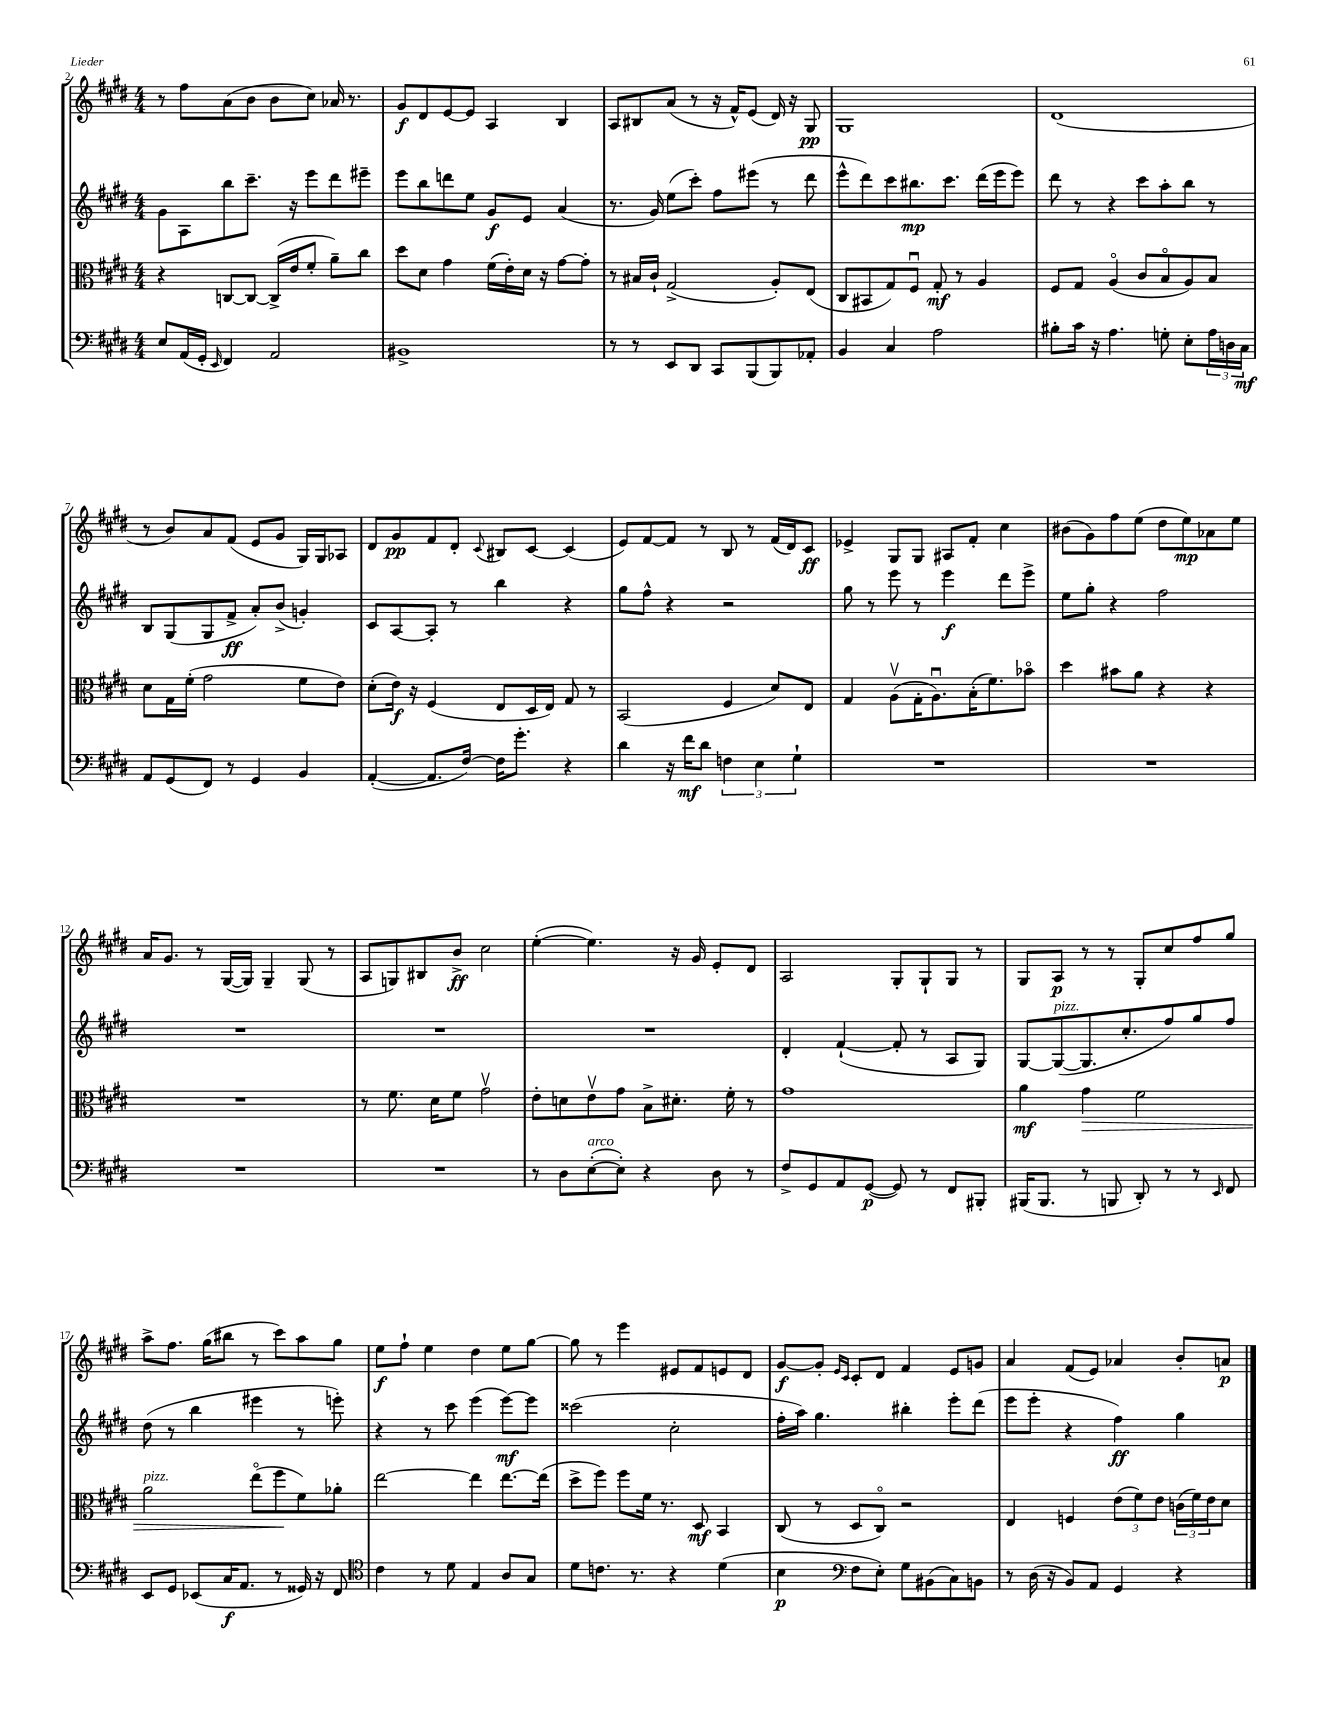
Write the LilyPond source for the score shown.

<<
\new StaffGroup <<
\new Staff = "s0" {
    \clef treble \key e \major \numericTimeSignature \time 4/4
    r8 fis''8 a'8( b'8 b'8 cis''8) aes'16 r8. |
    gis'8\f dis'8 e'8~ e'8 a4 b4 |
    a8 bis8 a'8( r8 r16 fis'16-^) e'8( dis'16) r16 gis8\pp |
    gis1 |
    dis'1( |
    r8 b'8) a'8 fis'8( e'8 gis'8 gis16) gis16 aes8 |
    dis'8 gis'8\pp fis'8 dis'8-. \appoggiatura { cis'8 } bis8 cis'8~ cis'4( |
    e'8) fis'8~ fis'8 r8 b8 r8 fis'16( dis'16) cis'8\ff |
    ees'4-> gis8 gis8 ais8 fis'8-. cis''4 |
    bis'8( gis'8) fis''8 e''8( dis''8 e''8\mp) aes'8 e''8 |
    a'16 gis'8. r8 gis16~( gis16) gis4-- gis8( r8 |
    a8 g8) bis8 b'8->\ff cis''2 |
    e''4~-.( e''4.) r16 gis'16 e'8-. dis'8 |
    a2 gis8-. gis8-! gis8 r8 |
    gis8 a8\p r8 r8 gis8-. cis''8 fis''8 gis''8 |
    a''8-> fis''8. gis''16( bis''8 r8 cis'''8) a''8 gis''8 |
    e''8\f fis''8-! e''4 dis''4 e''8 gis''8~ |
    gis''8 r8 e'''4 eis'8 fis'8 e'8 dis'8 |
    gis'8~\f gis'8-. \grace { e'16 cis'16 } cis'8-. dis'8 fis'4 e'8 g'8 |
    a'4 fis'8( e'8) aes'4 b'8-. a'8\p \bar "|." |
}
\new Staff = "s1" {
    \clef treble \key e \major \numericTimeSignature \time 4/4
    gis'8 a8 b''8 cis'''8.-- r16 e'''8 dis'''8 eis'''8-- |
    e'''8 b''8 d'''8 e''8 gis'8\f e'8 a'4( |
    r8. gis'16) e''8( cis'''8-.) fis''8 eis'''8( r8 dis'''8 |
    e'''8-^ dis'''8) cis'''8 bis''8.\mp cis'''8. dis'''16( e'''16 e'''8) |
    dis'''8 r8 r4 cis'''8 a''8-. b''8 r8 |
    b8 gis8( gis8 fis'8->\ff a'8-.) b'8->( g'4-.) |
    cis'8 a8~ a8-. r8 b''4 r4 |
    gis''8 fis''8-^ r4 r2 |
    gis''8 r8 e'''8 r8 e'''4\f dis'''8 e'''8-> |
    e''8 gis''8-. r4 fis''2 |
    R1 |
    R1 |
    R1 |
    dis'4-. fis'4~-!( fis'8-. r8 a8 gis8) |
    gis8~ gis8~^\markup { \italic "pizz." }( gis8. cis''8.-. fis''8) gis''8 fis''8 |
    dis''8( r8 b''4 eis'''4 r8 e'''8-.) |
    r4 r8 cis'''8 e'''4( e'''8~\mf) e'''8 |
    cisis'''2( cis''2-. |
    fis''16-. a''16) gis''4. bis''4-. e'''8-. dis'''8( |
    e'''8 e'''8-. r4 fis''4\ff) gis''4 \bar "|." |
}
\new Staff = "s2" {
    \clef alto \key e \major \numericTimeSignature \time 4/4
    r4 c8~ c8~ c16->( e'16 fis'8-. a'8--) cis''8 |
    dis''8 dis'8 gis'4 fis'16( e'16-.) dis'16 r16 gis'8~ gis'8-. |
    r8 bis16 cis'16-! gis2->( a8-.) e8( |
    cis8 bis,8 gis8) fis8\downbow gis8-.\mf r8 a4 |
    fis8 gis8 a4\flageolet( cis'8 b8\flageolet a8) b8 |
    dis'8 gis16 fis'16-.( gis'2 fis'8 e'8) |
    dis'8-.( e'16\f) r16 fis4( e8 dis16 e16) gis8 r8 |
    b,2( fis4 dis'8) e8 |
    gis4 a8\upbow( gis16-. a8.\downbow) b16-.( fis'8.) bes'8\flageolet |
    dis''4 bis'8 a'8 r4 r4 |
    R1 |
    r8 fis'8. dis'16 fis'8 gis'2\upbow |
    e'8-. d'8 e'8\upbow gis'8 b8-> dis'8.-. fis'16-. r8 |
    gis'1 |
    a'4\mf gis'4\> fis'2 |
    a'2^\markup { \italic "pizz." } e''8\flageolet( fis''8\! fis'8) aes'8-. |
    e''2~ e''4 e''8.~ e''16( |
    dis''8-> fis''8) fis''8 fis'16 r8. dis8\mf b,4 |
    cis8( r8 dis8 cis8\flageolet) r2 |
    e4 f4 \tuplet 3/2 { e'8( fis'8) e'8 } \tuplet 3/2 { c'16( fis'16) e'16 } dis'8 \bar "|." |
}
\new Staff = "s3" {
    \clef bass \key e \major \numericTimeSignature \time 4/4
    e8 a,16( gis,16-. \grace { e,16 } fis,4) a,2 |
    bis,1-> |
    r8 r8 e,8 dis,8 cis,8 b,,8( b,,8) aes,8-. |
    b,4 cis4 a2 |
    bis8-. cis'16 r16 a4. g8-. e8-. \tuplet 3/2 { a16 d16 cis16\mf } |
    a,8 gis,8( fis,8) r8 gis,4 b,4 |
    a,4~-.( a,8. fis16~) fis16 gis'8.-. r4 |
    dis'4 r16 fis'16\mf dis'8 \tuplet 3/2 { f4 e4 gis4-! } |
    R1 |
    R1 |
    R1 |
    R1 |
    r8 dis8 e8~-.^\markup { \italic "arco" }( e8-.) r4 dis8 r8 |
    fis8-> gis,8 a,8 gis,8~\p( gis,8) r8 fis,8 bis,,8-. |
    bis,,16( bis,,8. r8 b,,8 dis,8-.) r8 r8 \grace { e,16 } fis,8 |
    e,8 gis,8 ees,8( cis16\f a,8. r8 gisis,16) r16 fis,8 |
    \clef tenor cis'4 r8 dis'8 e4 a8 gis8 |
    dis'8 c'8. r8. r4 dis'4( |
    b4\p \clef bass fis8 e8-.) gis8 bis,8( cis8) b,8 |
    r8 dis16( r16 b,8) a,8 gis,4 r4 \bar "|." |
}
>>
>>
\layout { \context { \Score currentBarNumber = #2 } }
